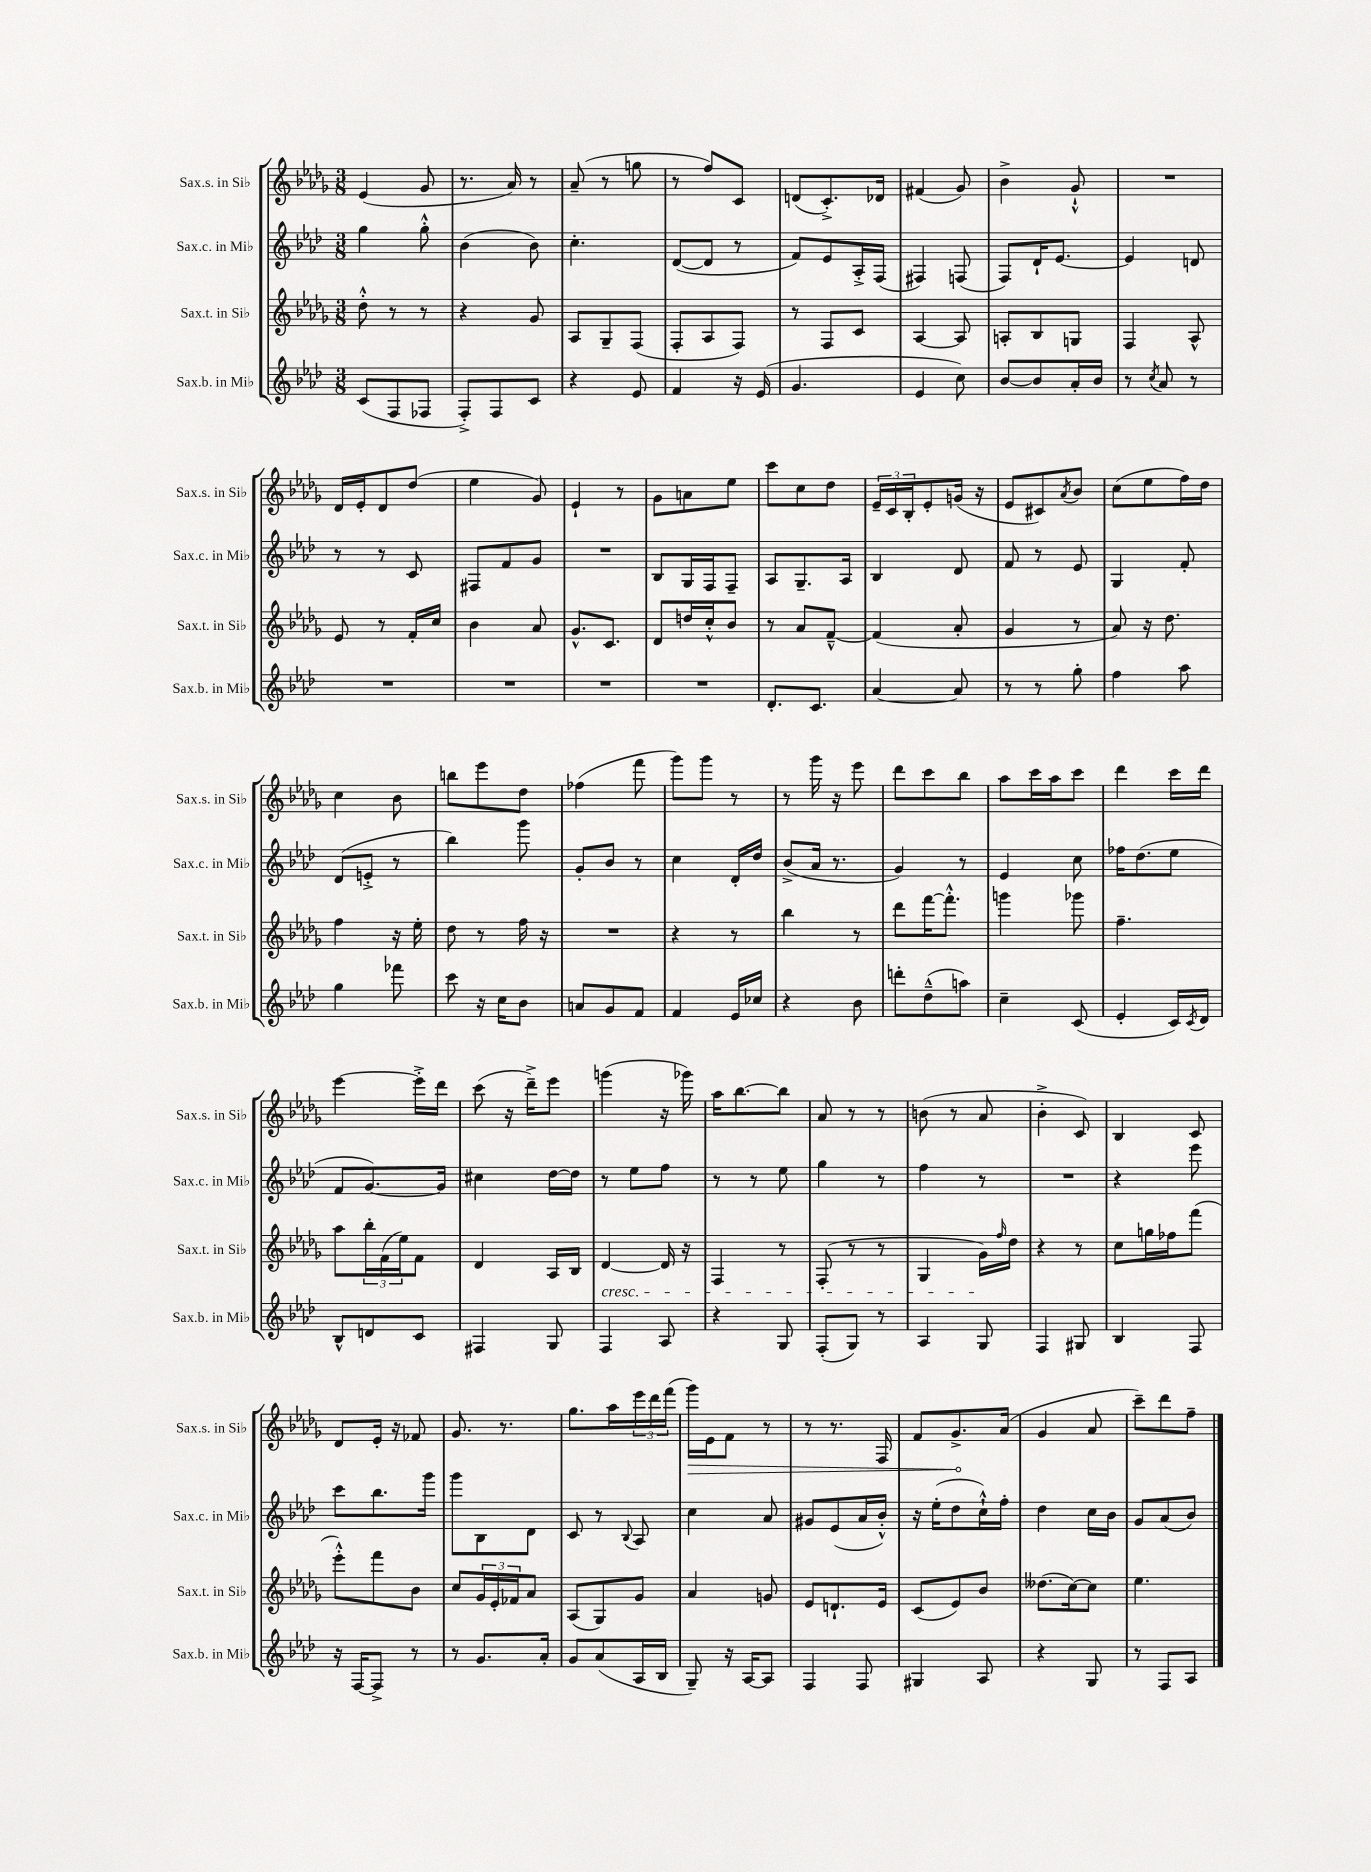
<<
\new StaffGroup <<
\new Staff = "s0" \with { instrumentName = "Sax.s. in Sib" shortInstrumentName = "Sax.s. in Sib" } {
    \clef treble \key des \major \numericTimeSignature \time 3/8
    ees'4( ges'8 |
    r8. aes'16) r8 |
    aes'8--( r8 g''8 |
    r8 f''8) c'8 |
    d'8( c'8.-.->) des'16 |
    fis'4( ges'8) |
    bes'4-> ges'8-!-^ |
    R4. |
    des'16 ees'16-. des'8 des''8( |
    ees''4 ges'8) |
    ees'4-! r8 |
    ges'8 a'8 ees''8 |
    c'''8 c''8 des''8 |
    \tuplet 3/2 { ees'16-- c'16 bes16-. } ees'8-. g'16( r16 |
    ees'8 cis'8) \acciaccatura { aes'8 } bes'8 |
    c''8( ees''8 f''16) des''16 |
    c''4 bes'8 |
    b''8 ees'''8 des''8 |
    fes''4( f'''8 |
    ges'''8) ges'''8 r8 |
    r8 ges'''16 r16 ees'''8 |
    des'''8 c'''8 bes''8 |
    aes''8 c'''16 aes''16 c'''8 |
    des'''4 c'''16 des'''16 |
    ees'''4~ ees'''16-.-> des'''16 |
    c'''8( r16 des'''16--->) ees'''8 |
    g'''4( r16 ges'''16) |
    aes''16 bes''8.~ bes''8 |
    aes'8 r8 r8 |
    b'8( r8 aes'8 |
    bes'4-.-> c'8) |
    bes4 c'8 |
    des'8 ees'16-. r16 fes'8 |
    ges'8. r8. |
    ges''8. aes''16 \tuplet 3/2 { ees'''16 des'''16 f'''16( } |
    \once \override Hairpin.circled-tip = ##t ges'''16\>) ees'16 f'8 r8 |
    r8 r8. f16 |
    f'8 ges'8.->\! aes'16( |
    ges'4 aes'8 |
    c'''8--) des'''8 f''8-- \bar "|." |
}
\new Staff = "s1" \with { instrumentName = "Sax.c. in Mib" shortInstrumentName = "Sax.c. in Mib" } {
    \clef treble \key aes \major \numericTimeSignature \time 3/8
    g''4 g''8-.-^ |
    bes'4( bes'8) |
    c''4.-. |
    des'8~( des'8 r8 |
    f'8) ees'8 aes16-.-> f16( |
    fis4) f8( |
    f8) des'16-! ees'8.~ |
    ees'4 d'8 |
    r8 r8 c'8 |
    fis8 f'8 g'8 |
    R4. |
    bes8 g16 f16 f8-- |
    aes8 g8.-- aes16 |
    bes4 des'8 |
    f'8 r8 ees'8 |
    g4 f'8-. |
    des'8( e'8-.-> r8 |
    bes''4) g'''8 |
    g'8-. bes'8 r8 |
    c''4 des'16-. des''16 |
    bes'8->( aes'16 r8. |
    g'4) r8 |
    ees'4 c''8 |
    fes''16 des''8.( ees''8 |
    f'8 g'8.~) g'16 |
    cis''4 des''16~ des''16 |
    r8 ees''8 f''8 |
    r8 r8 ees''8 |
    g''4 r8 |
    f''4 r8 |
    R4. |
    r4 ees'''8 |
    c'''8 bes''8. g'''16 |
    g'''8 bes8 des'8 |
    c'8 r8 \appoggiatura { bes8 } aes8 |
    c''4 aes'8 |
    gis'8 ees'8( aes'16 bes'16-.-^) |
    r16 ees''16-.( des''8 c''16-!-^) f''16-. |
    des''4 c''16 bes'16 |
    g'8 aes'8( bes'8) \bar "|." |
}
\new Staff = "s2" \with { instrumentName = "Sax.t. in Sib" shortInstrumentName = "Sax.t. in Sib" } {
    \clef treble \key des \major \numericTimeSignature \time 3/8
    des''8-.-^ r8 r8 |
    r4 ges'8 |
    aes8 ges8-- f8( |
    f8-. aes8 f8) |
    r8 f8 c'8 |
    aes4~ aes8 |
    a8-. bes8 g8 |
    f4 aes8-^ |
    ees'8 r8 f'16-. c''16 |
    bes'4 aes'8 |
    ges'8.-^ c'8. |
    des'8 d''16 c''16-.-^ bes'8 |
    r8 aes'8 f'8~---^ |
    f'4( aes'8-. |
    ges'4 r8 |
    aes'8) r16 des''8. |
    f''4 r16 ees''16-. |
    des''8 r8 f''16 r16 |
    R4. |
    r4 r8 |
    bes''4 r8 |
    des'''8 f'''16~ f'''8.-.-^ |
    g'''4 ges'''8 |
    f''4.-- |
    aes''8 \tuplet 3/2 { bes''16-. f'16( ees''16) } f'8 |
    des'4 aes16 bes16 |
    des'4~\cresc des'16 r16 |
    f4 r8 |
    f8-.( r8 r8 |
    ges4 ges'16\!) \grace { f''16 } des''16 |
    r4 r8 |
    c''8 g''16 fes''16 f'''8( |
    ees'''8-.-^) f'''8 bes'8 |
    c''8 \tuplet 3/2 { ges'16 ees'16-. fes'16 } aes'8 |
    aes8( ges8) ges'8 |
    aes'4 g'8 |
    ees'8 d'8.-! ees'16 |
    c'8( ees'8) bes'8 |
    deses''8.( c''16~) c''8 |
    ees''4. \bar "|." |
}
\new Staff = "s3" \with { instrumentName = "Sax.b. in Mib" shortInstrumentName = "Sax.b. in Mib" } {
    \clef treble \key aes \major \numericTimeSignature \time 3/8
    c'8( f8 fes8 |
    f8-.->) f8 c'8 |
    r4 ees'8 |
    f'4 r16 ees'16( |
    g'4. |
    ees'4 c''8) |
    bes'8~ bes'8 aes'16-. bes'16 |
    r8 \acciaccatura { c''8 } aes'8 r8 |
    R4. |
    R4. |
    R4. |
    R4. |
    des'8.-. c'8. |
    aes'4~ aes'8 |
    r8 r8 g''8-. |
    f''4 aes''8 |
    g''4 fes'''8 |
    c'''8 r16 c''16 bes'8 |
    a'8 g'8 f'8 |
    f'4 ees'16 ces''16 |
    r4 bes'8 |
    d'''8-. des''8---^( a''8) |
    c''4-- c'8( |
    ees'4-. c'16) \acciaccatura { c'8 } des'16 |
    bes8-^ d'8 c'8 |
    fis4 g8 |
    f4 aes8 |
    r4 g8 |
    f8-.( g8) r8 |
    aes4 g8 |
    f4 gis8 |
    bes4 f8 |
    r16 f16~ f8-> r8 |
    r8 g'8. aes'16-. |
    g'8 aes'8( aes16 bes16 |
    g8--) r16 aes16~ aes8 |
    f4 f8 |
    gis4 aes8 |
    r4 g8 |
    r8 f8 aes8 \bar "|." |
}
>>
>>
\layout { \context { \Score \remove "Bar_number_engraver" } }
